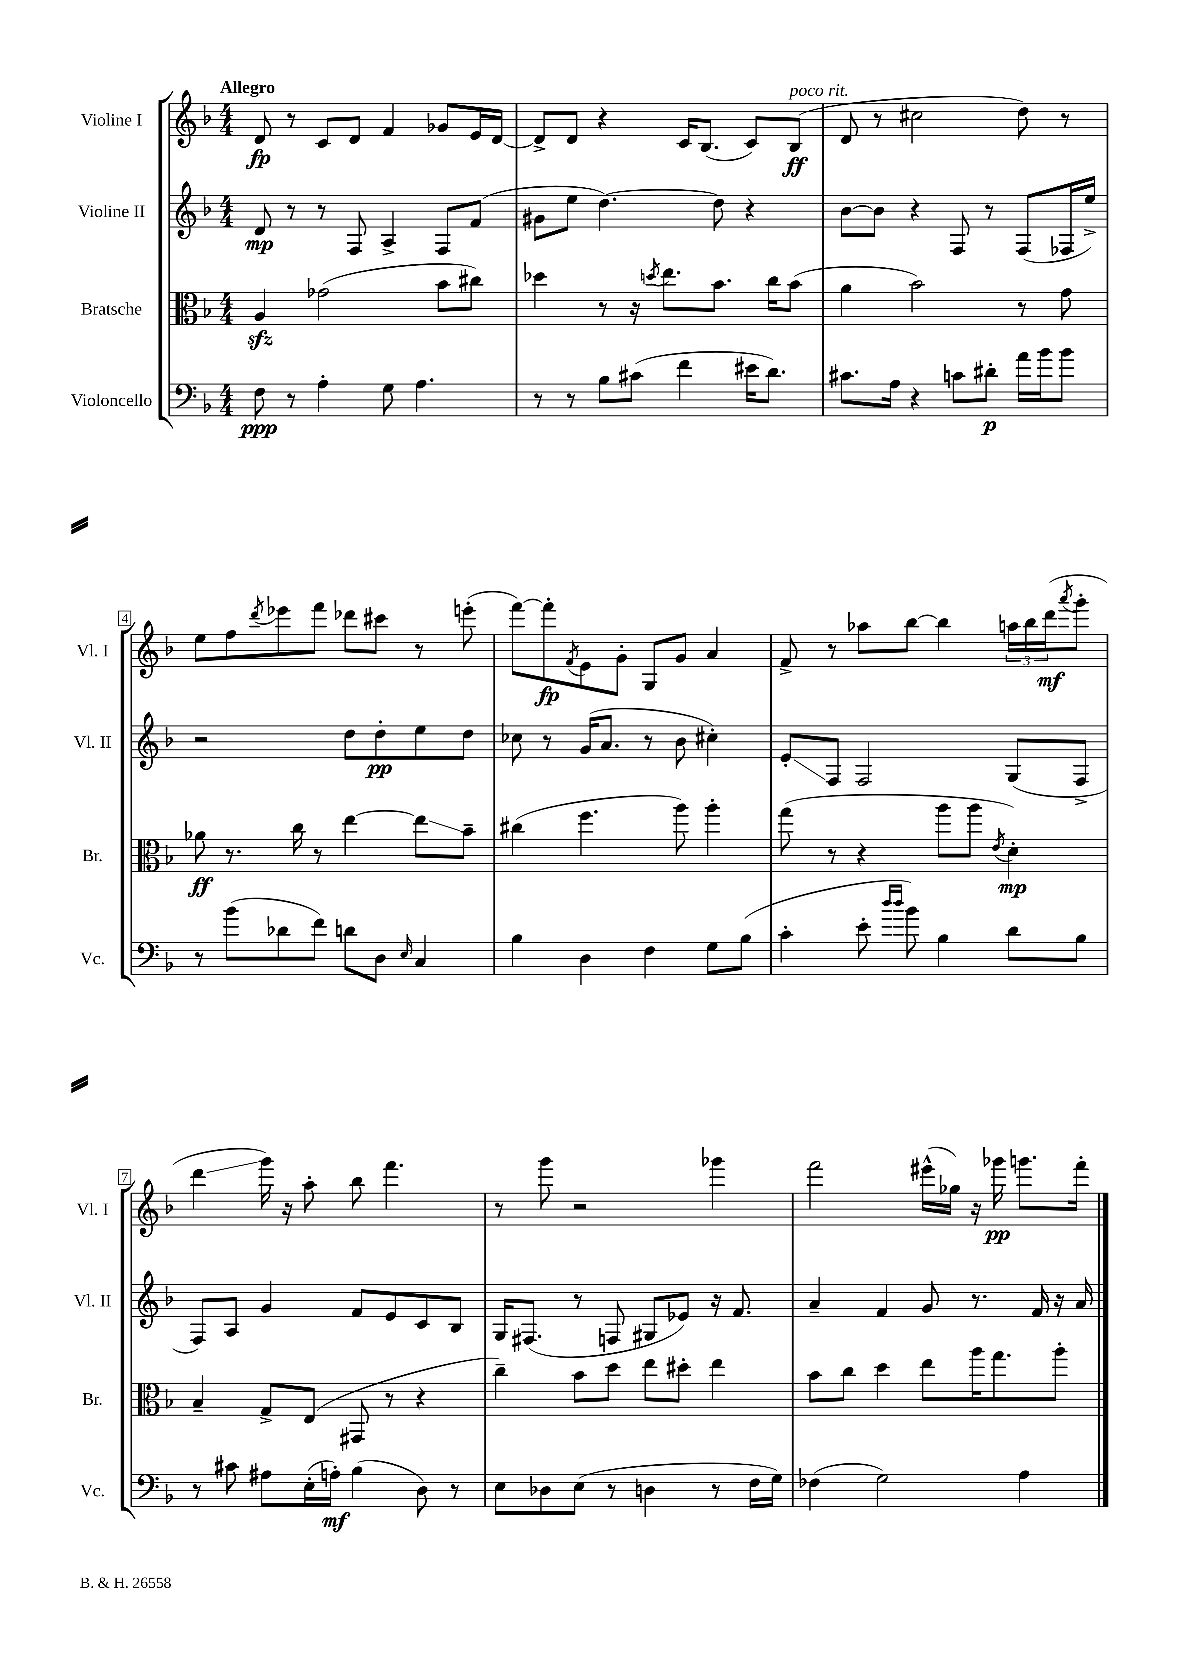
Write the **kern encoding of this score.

**kern	**kern	**kern	**kern
*staff4	*staff3	*staff2	*staff1
*clefF4	*clefC3	*clefG2	*clefG2
*k[b-]	*k[b-]	*k[b-]	*k[b-]
*M4/4	*M4/4	*M4/4	*M4/4
8F	4A	8d	8d
8r	.	8r	8r
4A'	(2g-	8r	8c
.	.	8F	8d
8G	.	4A^	4f
4.A	.	.	.
.	8b-	8F	8g-
.	8cc#)	(8f	16e
.	.	.	[16d
=	=	=	=
8r	4dd-	8g#	8d^]
8r	.	8ee	8d
8B-	8r	[4.dd)	4r
(8c#	16r	.	.
.	8qdd	.	.
.	8.ee	.	.
4f	.	.	16c
.	.	.	(8.B-
.	8.b-	8dd]	.
16e#	.	4r	8c)
8.d)	16cc	.	.
.	(8b-	.	(8B-
=	=	=	=
8.c#	4a	[8b-	8d
.	.	8b-]	8r
16A	.	.	.
4r	2b-)	4r	2cc#
8c	.	8F	.
8d#'	.	8r	.
16a	8r	(8F	8dd)
16b-	.	.	.
8b-	8g	16F-	8r
.	.	16ee^)	.
=	=	=	=
8r	8a-	2r	8ee
(8b-	8.r	.	8ff
.	.	.	8qddd
8d-	.	.	8eee-
.	16cc	.	.
8f)	8r	.	8fff
8d	[4ee	8dd	8ddd-
8D	.	8dd'	8ccc#
16qqE	.	.	.
4C	8ee]	8ee	8r
.	8b-~	8dd	(8eee'
=	=	=	=
4B-	(4cc#	8cc-	[8fff)
.	.	8r	8fff']
.	.	.	8qf
4D	4.ff	(16g	8e
.	.	8.a	.
.	.	.	8g'
4F	.	8r	8G
.	8aa)	8b-	8g
8G	4aa'	4cc#')	4a
(8B-	.	.	.
=	=	=	=
4c'	(8gg	8e'	8f^
.	8r	8F	8r
8e'	4r	2F	8aa-
16qqdd	.	.	.
16qqdd	.	.	.
8b-)	.	.	[8bb-
4B-	8aa	.	4bb-]
.	8aa	.	.
.	8qe	.	.
8d	4d')	(8G	24aa
.	.	.	24bb-
.	.	.	(24ddd
.	.	.	8qaaa
8B-	.	8F^	8ggg'
=	=	=	=
8r	4B-~	8F)	4ddd
8c#	.	8A	.
8A#	8G^	4g	16ggg)
.	.	.	16r
(16E'	(8E	.	8aa'
16A')	.	.	.
(4B-	8GG#	8f	8bb-
.	8r	8e	4.fff
8D)	4r	8c	.
8r	.	8B-	.
=	=	=	=
8E	4cc~)	16G	8r
.	.	(8.F#	.
8D-	.	.	8ggg
(8E	8b-	8r	2r
8r	8dd	8F	.
4D	8ee	8G#	.
.	8dd#'	8e-)	.
8r	4ee	16r	4ggg-
.	.	8.f	.
16F	.	.	.
16G)	.	.	.
=	=	=	=
(4F-	8b-	4a~	2fff
.	8cc	.	.
2G)	4dd	4f	.
.	8ee	8g	(16eee#^^
.	.	.	16gg-)
.	16aa	8.r	16r
.	8.gg	.	16ggg-
4A	.	.	8.ggg
.	.	16f	.
.	8aa'	16r	.
.	.	16a	16fff'
==	==	==	==
*-	*-	*-	*-
